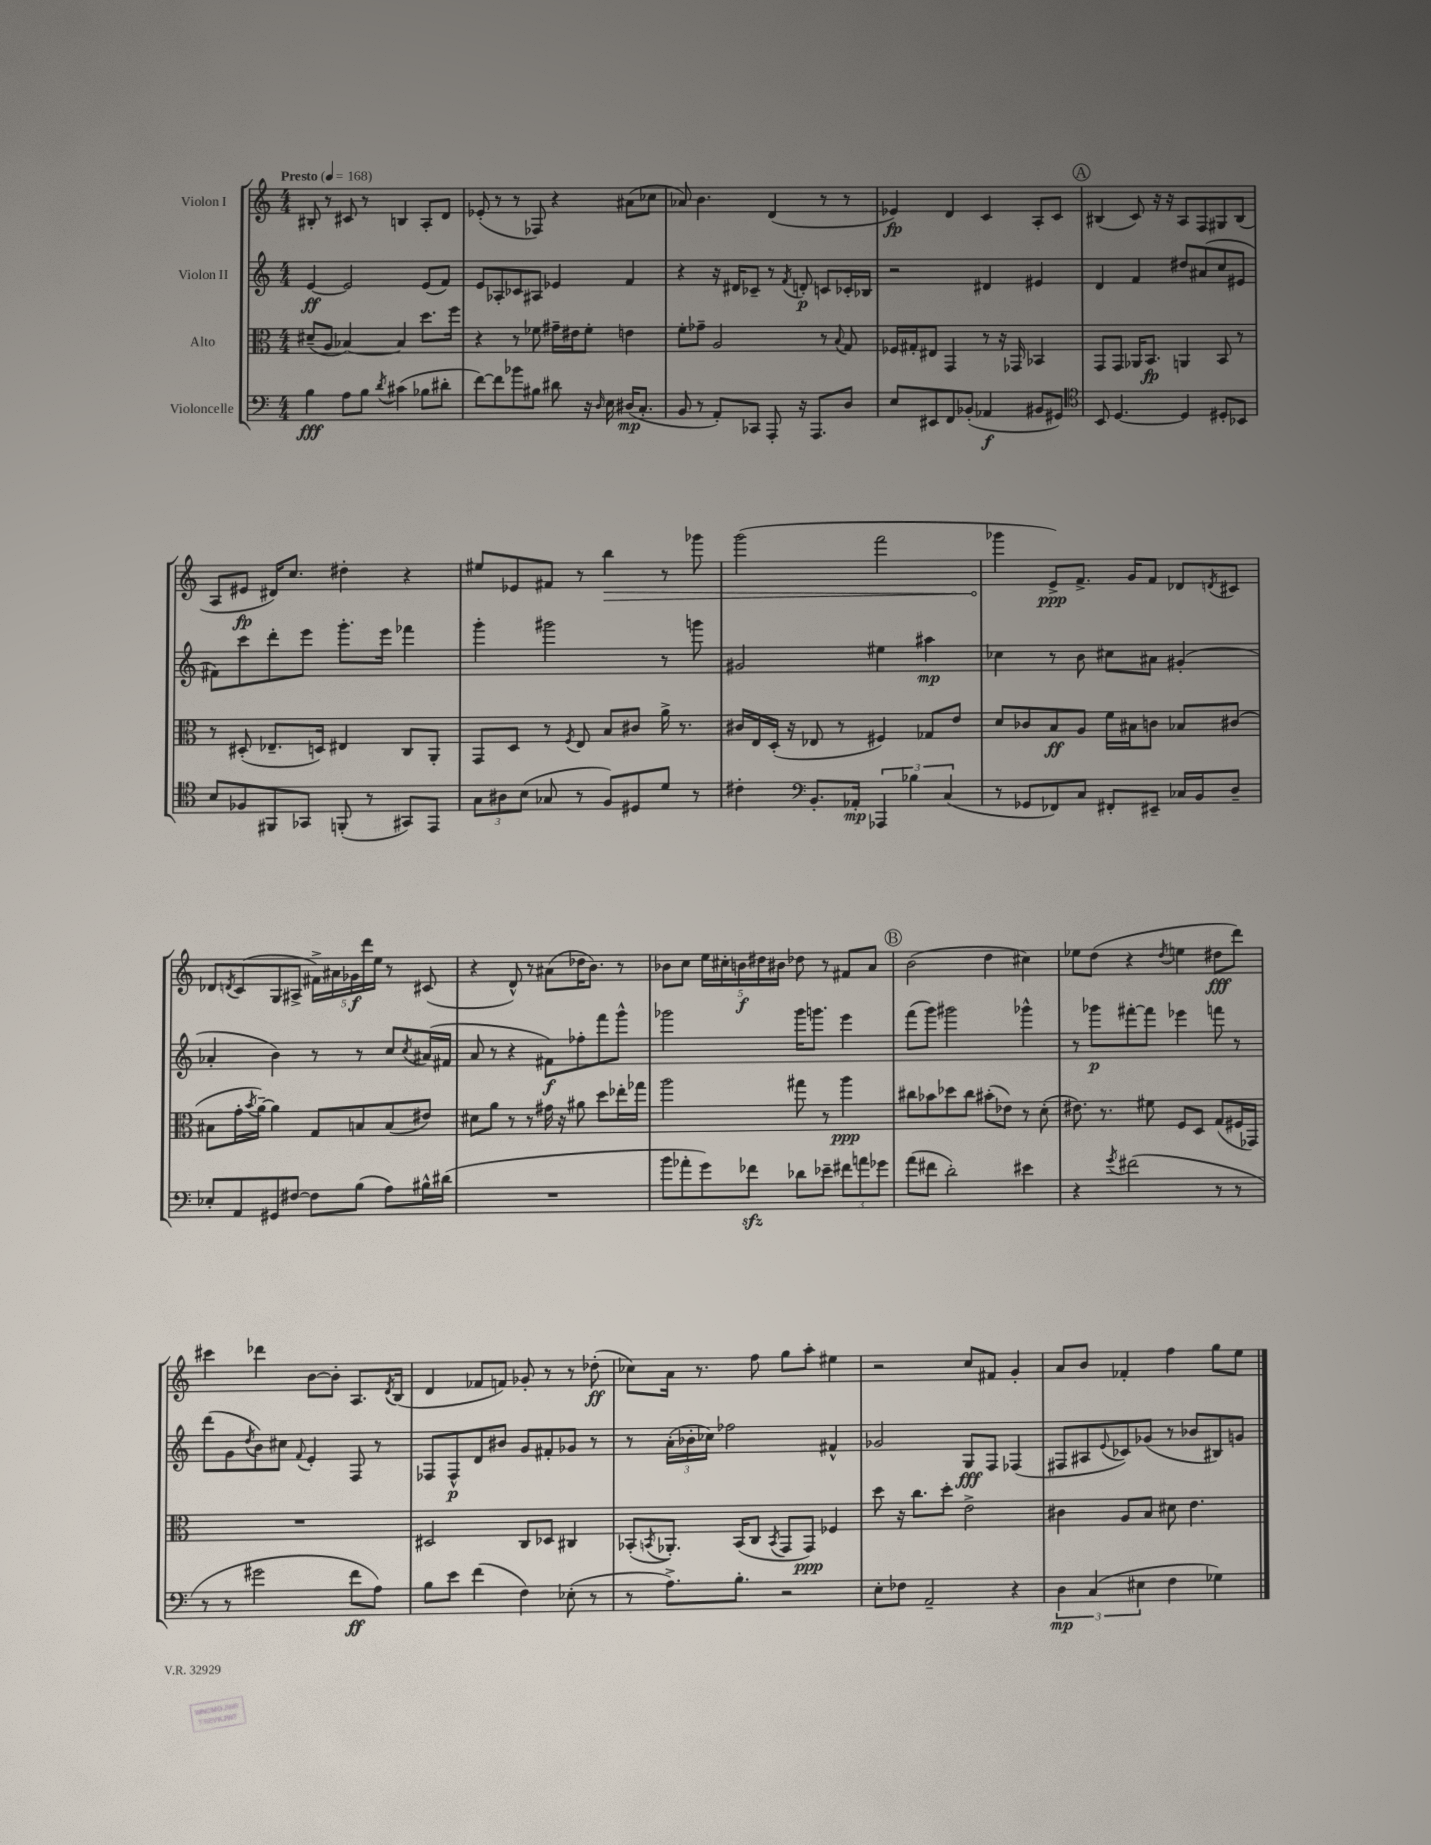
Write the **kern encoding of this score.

**kern	**dynam	**kern	**dynam	**kern	**dynam	**kern	**dynam
*part4	*part4	*part3	*part3	*part2	*part2	*part1	*part1
*staff4	*staff4	*staff3	*staff3	*staff2	*staff2	*staff1	*staff1
*I"Violoncelle	*	*I"Alto	*	*I"Violon II	*	*I"Violon I	*
*clefF4	*	*clefC3	*	*clefG2	*	*clefG2	*
*k[]	*	*k[]	*	*k[]	*	*k[]	*
*M4/4	*	*M4/4	*	*M4/4	*	*M4/4	*
*MM168	*	*MM168	*	*MM168	*	*MM168	*
=1	=1	=1	=1	=1	=1	=1	=1
!	!	!	!	!	!	!LO:TX:a:B:t=Presto	!
4B\	fff	(8d#X~/L	.	[4e/	ff	8B#X'/	.
.	.	8A/J	.	.	.	8r	.
8A\L	.	[4B-X/)	.	2e/]	.	8c#X/	.
8B\J	.	.	.	.	.	8r	.
8qd/	.	.	.	.	.	.	.
(4c#X\	.	4B-/]	.	.	.	4Bn/	.
8B-X\L	.	8.dd\L	.	(8e/L	.	8A'/L	.
8d#X'\J	.	.	.	8f/J)	.	8d/J	.
.	.	16ff\Jk	.	.	.	.	.
=2	=2	=2	=2	=2	=2	=2	=2
[8f\L)	.	4r	.	8e/L	.	(8e-X'/	.
8f\]	.	.	.	8A-X'/	.	8r	.
8b-X\	.	8r	.	8c-X/	.	8r	.
8B#X\J	.	8f-X\	.	8A#X/J	.	8F-X/)	.
8d#X\	.	16g#X~\LL	.	4e-X/	.	4r	.
.	.	16e#X\J	.	.	.	.	.
16r	.	8f-'\J	.	.	.	.	.
16qqD/	.	.	.	.	.	.	.
16E\	.	.	.	.	.	.	.
(16D#X/KL	mp	4en\	.	4f/	.	(8a#X\L	.
8.C'/J	.	.	.	.	.	.	.
.	.	.	.	.	.	8cc-X\J	.
=3	=3	=3	=3	=3	=3	=3	=3
8BB/	.	8f'\L	.	4r	.	8a-X/)	.
8r	.	8g-X~\J	.	.	.	4.b\	.
8AA'/L)	.	2A/	.	16r	.	.	.
.	.	.	.	16d#X/KL	.	.	.
8CC-X/J	.	.	.	8c-X~/J	.	.	.
8AAA'/	.	.	.	8r	.	(4d/	.
.	.	.	.	8qf/	.	.	.
16r	.	.	.	8dn'/	p	.	.
8.AAA/L	.	.	.	.	.	.	.
.	.	8r	.	8cn/L	.	8r	.
.	.	8qqB/	.	.	.	.	.
8D/J	.	8G/	.	16c-X'/L	.	8r	.
.	.	.	.	16B-X/JJ	.	.	.
=4	=4	=4	=4	=4	=4	=4	=4
8E/L	.	16F-X/LL	.	2r	.	4e-X/)	fp
.	.	16G#X'/J	.	.	.	.	.
8EE#X/	.	8E#X/J	.	.	.	.	.
8FF/	.	4GG/	.	.	.	4d/	.
(8BB-X'/J	.	.	.	.	.	.	.
4AA-X/	f	8r	.	4d#X/	.	4c/	.
.	.	16r	.	.	.	.	.
.	.	16GG-X/	.	.	.	.	.
8BB#X/L	.	4BB-X/	.	4e#X/	.	8A'/L	.
8GG#X/J)	.	.	.	.	.	8c/J	.
!!LO:REH:place=s1:t=A
=5	=5	=5	=5	=5	=5	=5	=5
*clefC4	*	*	*	*	*	*	*
8BB/	.	8GG/L	.	4d/	.	(4B#X/	.
[4.D/	.	8GG/J	.	.	.	.	.
.	.	16AA-X/KL	.	4f/	.	8c/)	.
.	.	8.BB/J	fp	.	.	.	.
.	.	.	.	.	.	16r	.
.	.	.	.	.	.	16r	.
4D/]	.	4AAn/	.	8dd#X/L	.	8A/L	.
.	.	.	.	(8a#X/	.	8F/	.
8D#X'/L	.	8BB/	.	8cc/	.	8G#X/	.
8BB-X/J	.	8r	.	8e#X/J	.	(8B#/J	.
!!LO:LB:g=z
=6	=6	=6	=6	=6	=6	=6	=6
8B/L	.	8r	.	8f#X\L)	.	8A/L	.
8F-X/	.	(8D#X'/	.	8ccc\	.	8e#X/J	fp
8FF#X/	.	8.E-X~/L	.	8ddd'\	.	16d#X/KL)	.
.	.	.	.	.	.	8.cc/J	.
8GG-X/J	.	.	.	8eee\J	.	.	.
.	.	16Dn/Jk)	.	.	.	.	.
(8FFn'/	.	4E#X/	.	8.ggg'\L	.	4dd#X'\	.
8r	.	.	.	.	.	.	.
.	.	.	.	16eee\Jk	.	.	.
8GG#X/L)	.	8C/L	.	4fff-X\	.	4r	.
8EE/J	.	8AA'/J	.	.	.	.	.
=7	=7	=7	=7	=7	=7	=7	=7
12G\L	.	8GG/L	.	4ggg'\	.	8ee#X/L	.
12A#X\	.	.	.	.	.	.	.
.	.	8D/J	.	.	.	8e-X/	.
(12B\J	.	.	.	.	.	.	.
8G-X/	.	8r	.	2ggg#X\	.	8f#X/J	.
.	.	8qF/	.	.	.	.	.
8r	.	8E/	.	.	.	8r	.
!	!	!	!	!	!	!	!LO:HP:b
8F/L)	.	8B/L	.	.	.	4bb\	>
8D#X/	.	8c#X/J	.	.	.	.	.
8d/J	.	16a^\	.	8r	.	8r	.
.	.	8.r	.	.	.	.	.
8r	.	.	.	8gggn\	.	8ggg-X\	.
=8	=8	=8	=8	=8	=8	=8	=8
4c#X'\	.	16c#X/LL	.	2g#X/	.	(2ggg\	.
.	.	16E/	.	.	.	.	.
.	.	(16D'/JJ	.	.	.	.	.
.	.	16r	.	.	.	.	.
*clefF4	*	*	*	*	*	*	*
8.BB'/L	.	8E-X/	.	.	.	.	.
.	.	8r	.	.	.	.	.
16AA-X'/Jk	mp	.	.	.	.	.	.
6AAA-X/	.	4F#X/)	.	4ee#X\	.	2fff\	.
6B-X\	.	.	.	.	.	.	.
.	.	8G-X/L	.	4aa#X\	mp	.	.
(6C/	.	.	.	.	.	.	.
.	.	8e/J	.	.	.	.	.
=9	=9	=9	=9	=9	=9	=9	=9
8r	.	8d/L	.	4cc-X\	.	4ggg-X\	.
8GG-X/L	.	8c-X/	.	.	.	.	.
8FF-X/)	.	8B/	ff	8r	.	8e^/L)	] ppp
8C/J	.	8A/J	.	8b\	.	8.f^/J	.
8FF#X'/L	.	16f\LL	.	8cc#X\L	.	.	.
.	.	16B#X\J	.	.	.	16g/KL	.
8EE#X~/J	.	8cn\J	.	8a#X\J	.	8f/J	.
16C-X/LL	.	8B-X/L	.	(4g#X'/	.	8d-X/L	.
16BB/J	.	.	.	.	.	.	.
.	.	.	.	.	.	8qdn/	.
8D~/J	.	(8c#X/J	.	.	.	8c#X/J	.
!!LO:LB:g=z
=10	=10	=10	=10	=10	=10	=10	=10
8E-X'/L	.	8B#X\L	.	4a-X'/	.	8d-X/L	.
.	.	.	.	.	.	8qdn/	.
8AA/	.	16g'\L	.	.	.	(8c/	.
.	.	8qb/	.	.	.	.	.
.	.	[16a~\JJ)	.	.	.	.	.
8GG#X/	.	4a\]	.	4b\)	.	8G/	.
[8F#X/J	.	.	.	.	.	8A#X^/J	.
8F#\L]	.	8G/L	.	8r	.	20f#X^\LL)	.
.	.	.	.	.	.	20a#X\	.
.	.	.	.	.	.	20g-X\	f
(8B\J	.	8Bn/	.	8r	.	.	.
.	.	.	.	.	.	20ddd\	.
.	.	.	.	.	.	20ee\JJ	.
8A\L)	.	(8B/	.	8cc/L	.	8r	.
.	.	.	.	8qcc/	.	.	.
16B#X^^\L	.	8e#X/J)	.	(16a#X/L	.	(8c#X/	.
(16d#X\JJ	.	.	.	16f#X/JJ	.	.	.
=11	=11	=11	=11	=11	=11	=11	=11
1r	.	8d#X\L	.	8a/	.	4r	.
.	.	8a\J	.	8r	.	.	.
.	.	8r	.	4r	.	8d^^/)	.
.	.	8r	.	.	.	8r	.
.	.	16g#X\	.	8f#X\L)	f	(8a#X\L	.
.	.	16r	.	.	.	.	.
.	.	8a#X\	.	8ff-X'\	.	16dd-X\K	.
.	.	.	.	.	.	8.b\J)	.
.	.	8dd\L	.	8fff\	.	.	.
.	.	16ee-X'\L	.	8ggg^^\J	.	8r	.
.	.	16gg-X\JJ	.	.	.	.	.
=12	=12	=12	=12	=12	=12	=12	=12
8b\L	.	2aa\	.	2ggg-X\	.	8b-X\L	.
8a-X'\	.	.	.	.	.	8cc\J	.
8g\)	.	.	.	.	.	20ee\LL	.
.	.	.	.	.	.	20cc#X'\	.
.	.	.	.	.	.	20bn\	f
8f-Xzz\J	.	.	.	.	.	.	.
.	.	.	.	.	.	20dd#X\	.
.	.	.	.	.	.	20b#X\JJ	.
8d-X\L	.	8gg#X\	.	16ggg-\KL	.	8dd-X\	.
.	.	.	.	8.gggn\J	.	.	.
8e-X~\J	.	8r	.	.	.	8r	.
12f#X\L	.	4aa\	ppp	4eee\	.	8f#X/L	.
12an\	.	.	.	.	.	.	.
.	.	.	.	.	.	8a/J	.
12g-X\J	.	.	.	.	.	.	.
!!LO:REH:place=s1:t=B
=13	=13	=13	=13	=13	=13	=13	=13
(8a\L	.	8cc#X\L	.	(8fff\L	.	(2b\	.
8f#X\J	.	8b-X\	.	8ggg\J)	.	.	.
2d'\)	.	8dd-X\	.	2ggg#X\	.	.	.
.	.	8cc#\J	.	.	.	.	.
.	.	(8b#X'\L	.	.	.	4dd\	.
.	.	8e-X\J)	.	.	.	.	.
4e#X\	.	8r	.	4ggg-X^^\	.	4cc#X\)	.
.	.	(8d'\	.	.	.	.	.
=14	=14	=14	=14	=14	=14	=14	=14
4r	.	8.e#X\)	.	8r	.	8ee-X\L	.
.	.	.	.	8ggg-X\L	p	(8dd\J	.
.	.	8.r	.	.	.	.	.
8qg/	.	.	.	.	.	.	.
(2f#X\	.	.	.	[8fff#X'\	.	4r	.
.	.	8f#X\	.	8fff#\J]	.	.	.
.	.	.	.	.	.	8qdd/	.
.	.	8F/L	.	4eee-X\	.	4een\	.
.	.	8D/J	.	.	.	.	.
8r	.	(8G/L	.	8fffn\	.	8dd#X\L	fff
8r	.	16F#X/L	.	8r	.	8ddd\J)	.
.	.	16GG-X/JJ)	.	.	.	.	.
!!LO:LB:g=z
=15	=15	=15	=15	=15	=15	=15	=15
8r	.	1r	.	(8ddd\L	.	4ccc#X\	.
8r	.	.	.	8g\	.	.	.
.	.	.	.	8qdd/	.	.	.
2g#X\	.	.	.	8b\)	.	4ddd-X\	.
.	.	.	.	8cc#X\J	.	.	.
.	.	.	.	8qqf/	.	.	.
.	.	.	.	4e'/	.	[8b\L	.
.	.	.	.	.	.	8b'\J]	.
8f\L	ff	.	.	8F/	.	8.A/L	.
8A\J)	.	.	.	8r	.	.	.
.	.	.	.	.	.	8qd/	.
.	.	.	.	.	.	(16B/Jk	.
=16	=16	=16	=16	=16	=16	=16	=16
8B\L	.	2D#X/	.	8F-X/L	.	4d/	.
8e\J	.	.	.	8F-^^/	p	.	.
(4f\	.	.	.	8d/	.	8f-X/L	.
.	.	.	.	8b#X/J	.	8fn/J)	.
4F\)	.	8C/L	.	8g/L	.	8g-X'/	.
.	.	8D-X/J	.	8f#X'/	.	8r	.
(8E-X'\	.	4C#X/	.	8g-X/J	.	8r	.
8r	.	.	.	8r	.	(8dd-X'\	ff
=17	=17	=17	=17	=17	=17	=17	=17
8r	.	(8BB-X'/L	.	8r	.	8cc-X\L)	.
.	.	8qBBn/	.	.	.	.	.
8.A^\L)	.	8.AA-X'/J)	.	(24a'\LL	.	16a\Jk	.
.	.	.	.	24b-X'\	.	.	.
.	.	.	.	.	.	8.r	.
.	.	.	.	24cc-X\JJ)	.	.	.
.	.	.	.	2ff-X\	.	.	.
8.B'\J	.	(16BB/KL	.	.	.	.	.
.	.	8C/J	.	.	.	8ff\	.
.	.	8qBB/	.	.	.	.	.
2r	.	8GG/L	.	.	.	8gg\L	.
.	.	8GG/J)	ppp	.	.	8aa'\J	.
.	.	4F-X/	.	4f#X^^/	.	4ee#X\	.
=18	=18	=18	=18	=18	=18	=18	=18
8E'\L	.	8dd\	.	2g-X/	.	2r	.
8F-X\J	.	16r	.	.	.	.	.
.	.	8.cc\L	.	.	.	.	.
2AA~/	.	.	.	.	.	.	.
.	.	8dd'\J	.	.	.	.	.
.	.	2e^\	.	8G/L	fff	8cc/L	.
.	.	.	.	8F/J	.	8f#X/J	.
4r	.	.	.	(4F-X/	.	4g'/	.
=19	=19	=19	=19	=19	=19	=19	=19
6D\	mp	4c#X\	.	8F#X/L	.	8a/L	.
.	.	.	.	8A#X/	.	8b/J	.
(6C/	.	.	.	.	.	.	.
.	.	.	.	8qqe/	.	.	.
.	.	8A/L	.	8c-X/)	.	4f-X'/	.
6E#X\	.	.	.	.	.	.	.
.	.	8B/J	.	(8g-X/J	.	.	.
4F\	.	8d#X\	.	8r	.	4ff\	.
.	.	4.e\	.	8b-X/L	.	.	.
4G-X\)	.	.	.	8B#X/)	.	8gg\L	.
.	.	.	.	8gn/J	.	8ee\J	.
==	==	==	==	==	==	==	==
*-	*-	*-	*-	*-	*-	*-	*-
